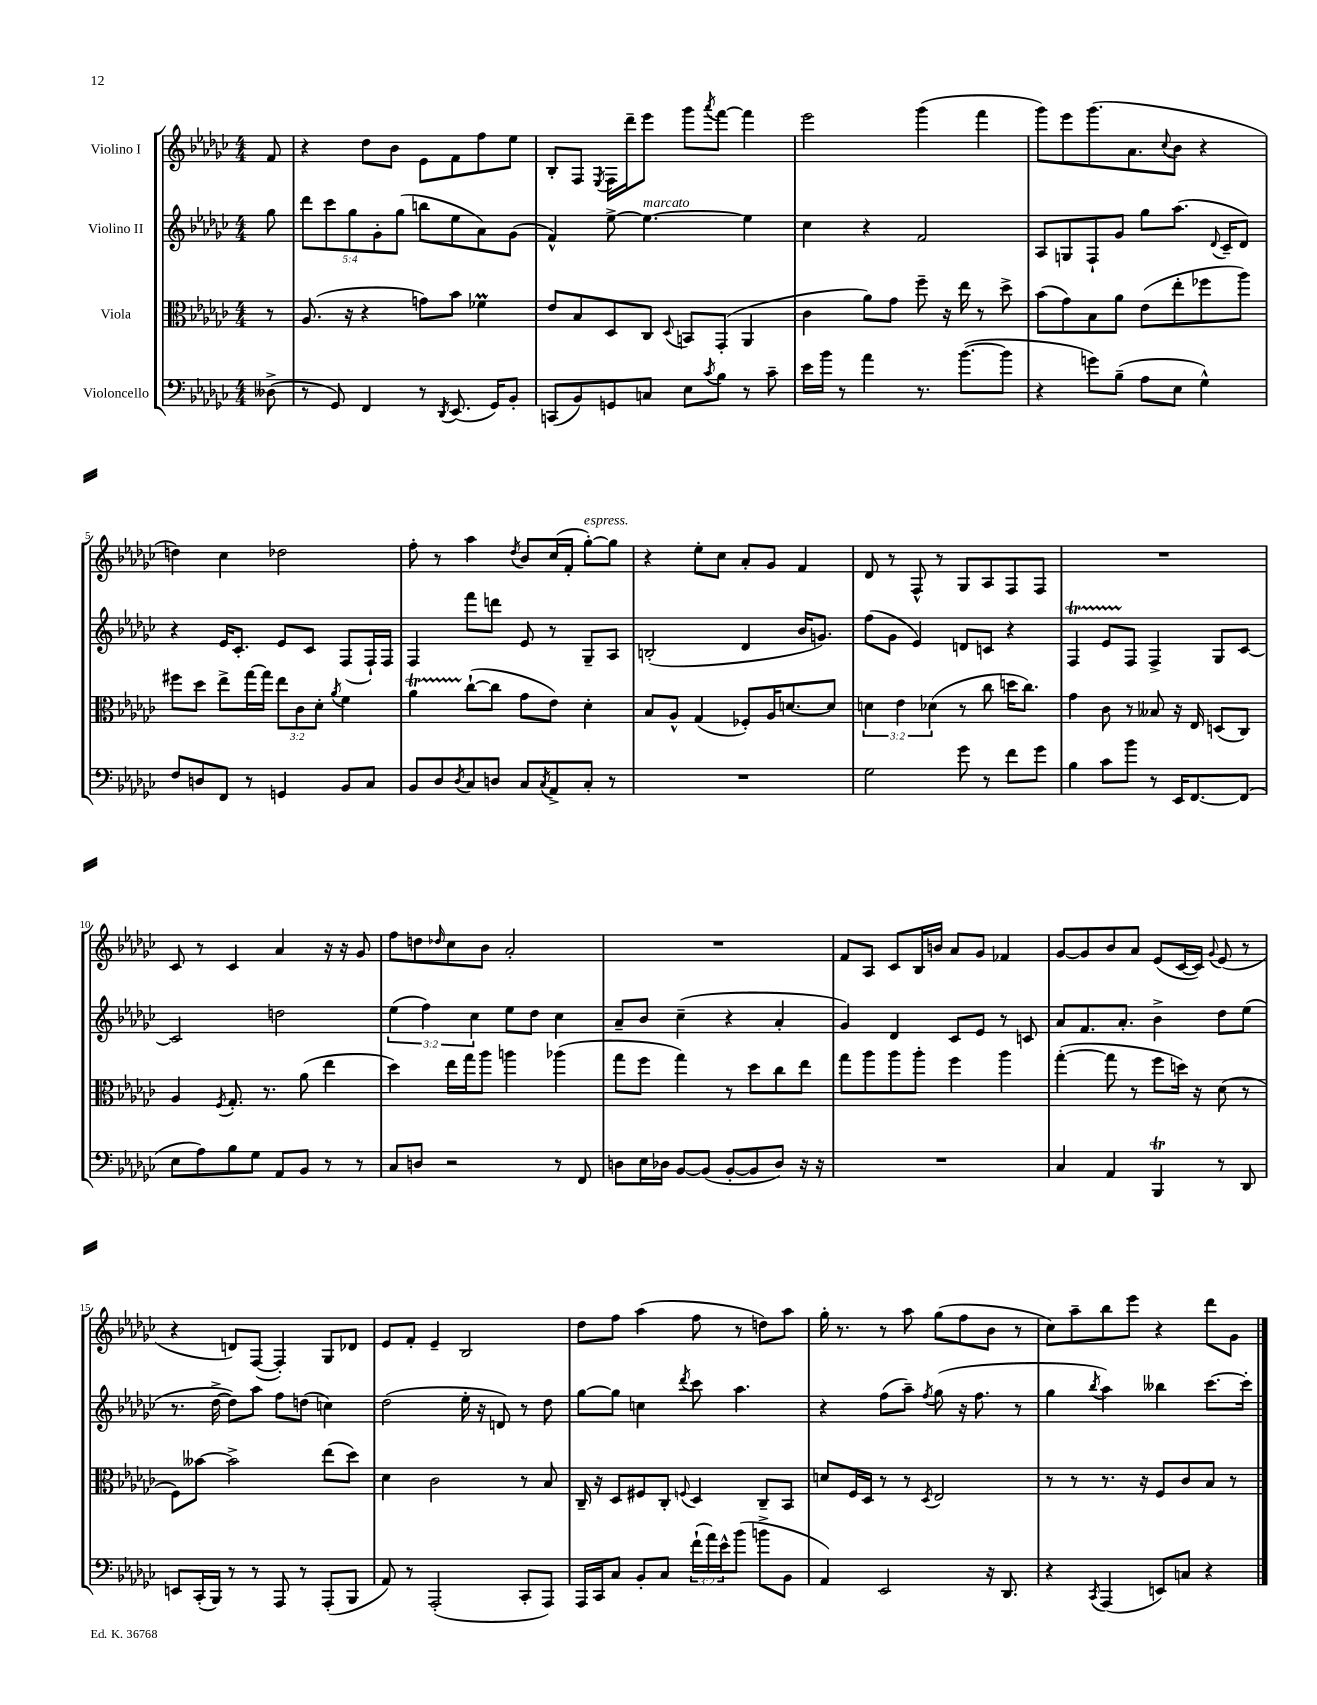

**kern	**kern	**kern	**kern
*staff4	*staff3	*staff2	*staff1
*clefF4	*clefC3	*clefG2	*clefG2
*k[b-e-a-d-g-c-]	*k[b-e-a-d-g-c-]	*k[b-e-a-d-g-c-]	*k[b-e-a-d-g-c-]
*M4/4	*M4/4	*M4/4	*M4/4
(8D--^	8r	8gg-	8f
=	=	=	=
8r	(8.A-	10ddd-	4r
.	.	10ccc-	.
8GG-)	.	.	.
.	16r	.	.
.	.	10gg-	.
4FF	4r	.	8dd-
.	.	10g-'	.
.	.	.	8b-
.	.	(10gg-	.
8r	8g)	8bb	8e-
8qDD-	.	.	.
(8.EE-	8b-	8ee-	8f
.	4f-	8a-)	8ff
16GG-)	.	.	.
8BB-'	.	(8g-	8ee-
=	=	=	=
(8CC	8e-	4f^^)	8B-'
8BB-)	8B-	.	8F
.	.	.	8qE-
8GG	8D-	[8ee-^	16F
.	.	.	16ddd-~
8C	8C-	4.ee-_	8eee-
.	8qqD-	.	.
8E-	8BB	.	8ggg-
8qc-	.	.	8qaaa-
8B-	(8GG-'	.	[8fff
8r	4AA-	4ee-]	4fff]
8c-~	.	.	.
=	=	=	=
16e-	4c-	4cc-	2eee-
16b-	.	.	.
8r	.	.	.
4a-	8a-)	4r	.
.	8g-	.	.
8.r	8ff~	2f	(4ggg-
.	16r	.	.
([8.b-	16ee-	.	.
.	8r	.	4fff
8b-]	8dd-^	.	.
=	=	=	=
4r	(8b-	8A-	8ggg-)
.	8g-)	8G	8eee-
8g)	8B-	8F`	(8.ggg-
(8B-~	8a-	8g-	.
.	.	.	8.a-
8A-	(8e-	8gg-	.
.	.	.	8qqcc-
8E-	8ee-'	(8.aa-	8b-
4G-^^)	8ff-	.	4r
.	.	8qqd-	.
.	.	16c-~	.
.	8aa-)	8d-)	.
=	=	=	=
8F	8ff#	4r	4dd)
8D	8dd-	.	.
8FF	8ee-^	16e-	4cc-
.	.	8.c-'	.
8r	[16gg-	.	.
.	16gg-]	.	.
4GG	12ee-	8e-	2dd-
.	12c-	.	.
.	.	8c-	.
.	12d-'	.	.
.	8qa-	.	.
8BB-	4f	(8F	.
8C-	.	16F`)	.
.	.	16F	.
=	=	=	=
8BB-	4a-	4F	8ff'
8D-	.	.	8r
8qD-	.	.	.
8C-	([8cc-`	8fff	4aa-
8D	8cc-]	8ddd	.
.	.	.	8qdd-
8C-	8g-	8e-	8b-
8qC-	.	.	.
8AA-^	8e-)	8r	(16cc-
.	.	.	16f'
8C-'	4d-'	8G-~	[8gg-')
8r	.	8A-	8gg-]
=	=	=	=
1r	8B-	(2B'	4r
.	8A-^^	.	.
.	(4G-	.	8ee-'
.	.	.	8cc-
.	8F-')	4d-	8a-'
.	16A-	.	8g-
.	[8.d	.	.
.	.	16b-	4f
.	.	8.g)	.
.	8d]	.	.
=	=	=	=
2G-	6d	(8ff	8d-
.	.	8g-	8r
.	6e-	.	.
.	.	4e-)	8F^^
.	(6d-	.	.
.	.	.	8r
8g-	8r	8d	8G-
8r	8cc-	8c	8A-
8f	16dd	4r	8F
.	8.cc-)	.	.
8g-	.	.	8F
=	=	=	=
4B-	4g-	4F	1r
8c-	8c-	8e-	.
8b-	8r	8F	.
8r	8B--	4F^	.
16EE-	16r	.	.
[8.FF	16E-	.	.
.	(8D	8G-	.
(8FF]	8C-)	[8c-	.
=	=	=	=
8E-	4A-	2c-]	8c-
8A-)	.	.	8r
.	8qF	.	.
8B-	8.G-'	.	4c-
8G-	.	.	.
.	8.r	.	.
8AA-	.	2dd	4a-
8BB-	(8a-	.	.
8r	4ee-	.	16r
.	.	.	16r
8r	.	.	8g-
=	=	=	=
8C-	4dd-)	(6ee-	8ff
8D	.	.	8dd
.	.	6ff)	.
.	.	.	16qqdd-
2r	16ee-	.	8cc-
.	16gg-	.	.
.	.	6cc-	.
.	8aa-	.	8b-
.	4aa	8ee-	2a-'
.	.	8dd-	.
8r	(4aa-	4cc-	.
8FF	.	.	.
=	=	=	=
8D	8gg-	8a-~	1r
16E-	8ff	8b-	.
16D-	.	.	.
[8BB-	4gg-)	(4cc-~	.
(8BB-]	.	.	.
[8BB-'	8r	4r	.
8BB-]	8dd-	.	.
8D-)	8cc-	4a-'	.
16r	8ee-	.	.
16r	.	.	.
=	=	=	=
1r	8gg-	4g-)	8f
.	8aa-	.	8A-
.	8aa-	4d-	8c-
.	8aa-'	.	16B-
.	.	.	16b
.	4ff	8c-	8a-
.	.	8e-	8g-
.	4aa-	8r	4f-
.	.	8c	.
=	=	=	=
4C-	([4gg-'	8a-	[8g-
.	.	8.f	8g-]
4AA-	8gg-]	.	8b-
.	.	8.a-'	.
.	8r	.	8a-
4BBB-	8ff	4b-^	(8e-
.	16dd)	.	[16c-
.	16r	.	16c-])
.	.	.	8qqg-
8r	(8d-	8dd-	(8e-
8DD-	8r	(8ee-	8r
=	=	=	=
8EE	8F)	8.r	4r
(16CC-'	[8b--	.	.
16BBB-)	.	[16dd-^	.
8r	2b--^]	8dd-])	8d)
8r	.	8aa-	([8F
8AAA-	.	8ff	4F'])
8r	.	(8dd	.
(8AAA-'	(8ee-	4cc)	8G-
8BBB-	8dd-)	.	8d-
=	=	=	=
8AA-)	4d-	(2dd-	8e-
8r	.	.	8f'
(2AAA-'	2c-	.	4e-~
.	.	16ee-'	2B-
.	.	16r	.
.	.	8d)	.
8CC-'	8r	8r	.
8AAA-)	8B-	8dd-	.
=	=	=	=
16AAA-	16C-~	[8gg-	8dd-
16CC-	16r	.	.
8C-	8D-	8gg-]	8ff
8BB-'	8F#	4cc	(4aa-
8C-	8C-'	.	.
.	8qqF	8qddd-	.
(24f`	4D-	8ccc-	8ff
24a-)	.	.	.
24e-^^	.	.	.
(8b-	.	4.aa-	8r
8b^	8C-~	.	8dd)
8BB-	8BB-	.	8aa-
=	=	=	=
4AA-)	8d	4r	16gg-'
.	.	.	8.r
.	16F	.	.
.	16D-	.	.
2EE-	8r	(8ff	8r
.	8r	8aa-~)	8aa-
.	8qD-	8qff	.
.	2E-	(8gg-	(8gg-
.	.	16r	8ff
.	.	8.ff	.
16r	.	.	8b-
8.DD-	.	.	.
.	.	8r	8r
=	=	=	=
4r	8r	4gg-	8cc-)
.	8r	.	8aa-~
8qCC-	.	8qbb-	.
(4AAA-	8.r	4aa-)	8bb-
.	.	.	8eee-
.	16r	.	.
8EE)	8F	4bb--	4r
8C	8c-	.	.
4r	8B-	[8.ccc-	8ddd-
.	8r	.	8g-
.	.	16ccc-']	.
==	==	==	==
*-	*-	*-	*-
